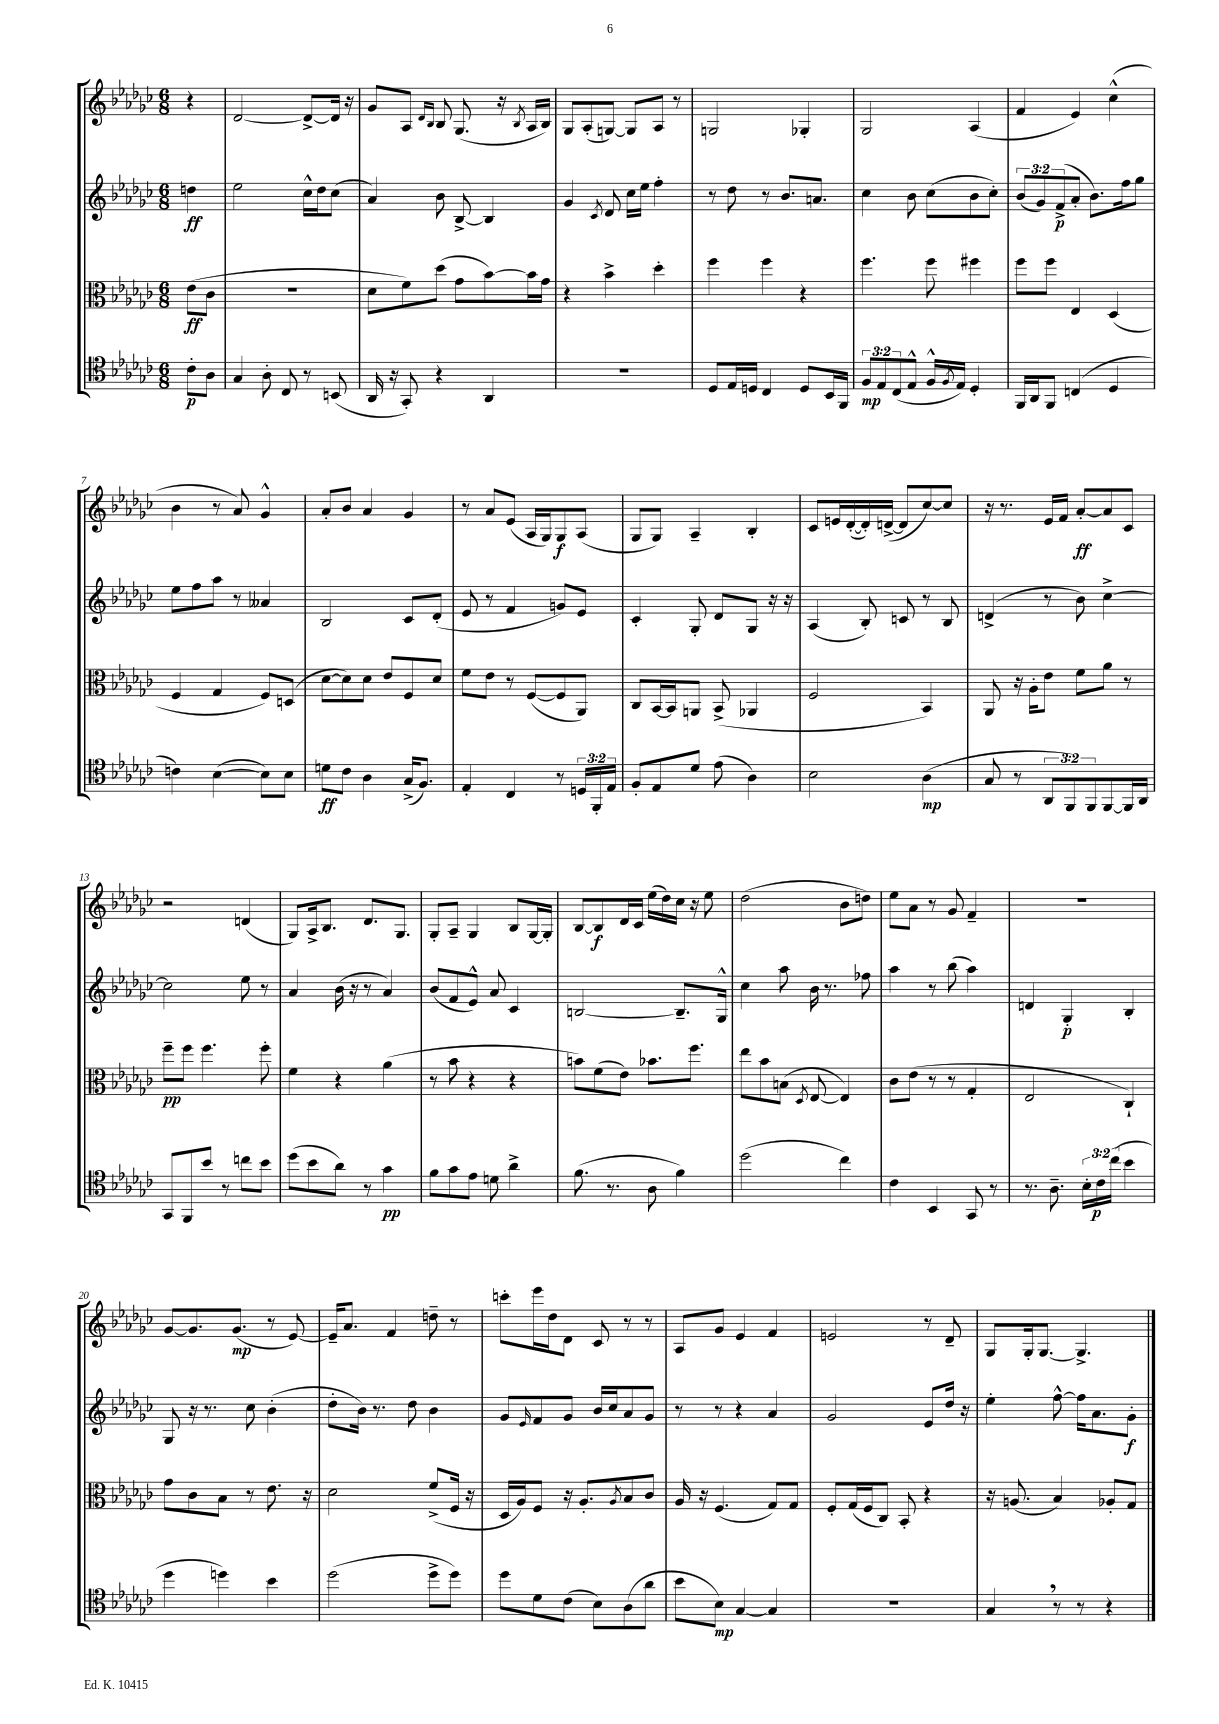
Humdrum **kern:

**kern	**dynam	**kern	**dynam	**kern	**dynam	**kern	**dynam
*part4	*part4	*part3	*part3	*part2	*part2	*part1	*part1
*staff4	*staff4	*staff3	*staff3	*staff2	*staff2	*staff1	*staff1
*clefC4	*	*clefC3	*	*clefG2	*	*clefG2	*
*k[b-e-a-d-g-c-]	*	*k[b-e-a-d-g-c-]	*	*k[b-e-a-d-g-c-]	*	*k[b-e-a-d-g-c-]	*
*M6/8	*	*M6/8	*	*M6/8	*	*M6/8	*
=	=	=	=	=	=	=	=
8c-'\L	p	(8e-\L	ff	4ddn\	ff	4r	.
8A-\J	.	8c-\J	.	.	.	.	.
=1	=1	=1	=1	=1	=1	=1	=1
4G-/	.	2.r	.	2ee-\	.	[2d-/	.
8A-'\	.	.	.	.	.	.	.
8C-/	.	.	.	.	.	.	.
8r	.	.	.	16cc-^^\LL	.	8d-^/L_	.
.	.	.	.	16dd-\J	.	.	.
(8BBn/	.	.	.	(8cc-\J	.	16d-/Jk]	.
.	.	.	.	.	.	16r	.
=2	=2	=2	=2	=2	=2	=2	=2
16AA-/	.	8d-\L	.	4a-/)	.	8g-/L	.
16r	.	.	.	.	.	.	.
8GG-'/)	.	8f\)	.	.	.	8A-/J	.
.	.	.	.	.	.	16qqd-/LL	.
.	.	.	.	.	.	16qqB-/JJ	.
4r	.	(8dd-\J	.	8b-\	.	8B-/	.
.	.	8g-\L	.	[8B-^/	.	(8.G-/	.
4AA-/	.	[8b-\)	.	4B-/]	.	.	.
.	.	.	.	.	.	16r	.
.	.	.	.	.	.	8qB-/	.
.	.	16b-\L]	.	.	.	16A-/LL	.
.	.	16g-\JJ	.	.	.	16B-/JJ)	.
=3	=3	=3	=3	=3	=3	=3	=3
2.r	.	4r	.	4g-/	.	8G-/L	.
.	.	.	.	.	.	(8A-'/	.
.	.	.	.	8qc-/	.	.	.
.	.	4b-^\	.	8d-/	.	[8Gn/J)	.
.	.	.	.	16cc-\LL	.	8G/L]	.
.	.	.	.	16ee-\JJ	.	.	.
.	.	4dd-'\	.	4ff'\	.	8A-/J	.
.	.	.	.	.	.	8r	.
=4	=4	=4	=4	=4	=4	=4	=4
8D-/L	.	4ff\	.	8r	.	2Gn/	.
16E-/L	.	.	.	8dd-\	.	.	.
16Dn/JJ	.	.	.	.	.	.	.
4C-/	.	4ff\	.	8r	.	.	.
.	.	.	.	8.b-/L	.	.	.
8D/L	.	4r	.	.	.	4G-X'/	.
.	.	.	.	8.an/J	.	.	.
16BB-/L	.	.	.	.	.	.	.
16FF/JJ	.	.	.	.	.	.	.
=5	=5	=5	=5	=5	=5	=5	=5
12F/L	mp	4.ff\	.	4cc-\	.	2G-/	.
12E-/	.	.	.	.	.	.	.
(12C-/	.	.	.	.	.	.	.
8E-^^/J	.	.	.	8b-\	.	.	.
16F^^/LL	.	8ff\	.	(8cc-\L	.	.	.
8qF/	.	.	.	.	.	.	.
16E-/JJ)	.	.	.	.	.	.	.
4D-'/	.	4ff#X\	.	8b-\	.	(4A-/	.
.	.	.	.	8cc-'\J)	.	.	.
=6	=6	=6	=6	=6	=6	=6	=6
16FF/LL	.	8ff\L	.	(12b-/L	.	4f/	.
16AA-/J	.	.	.	.	.	.	.
.	.	.	.	12g-/)	.	.	.
8FF/J	.	8ff\J	.	.	.	.	.
.	.	.	.	(12f^/	p	.	.
(4Cn/	.	4E-/	.	8a-'/J	.	4e-/)	.
.	.	.	.	8.b-\L)	.	.	.
4D-/	.	(4D-/	.	.	.	(4cc-^^\	.
.	.	.	.	16ff\k	.	.	.
.	.	.	.	8gg-\J	.	.	.
!!LO:LB:g=z
=7	=7	=7	=7	=7	=7	=7	=7
4cn\)	.	4F/	.	8ee-\L	.	4b-\	.
.	.	.	.	8ff\	.	.	.
([4B-\	.	4G-/	.	8aa-\J	.	8r	.
.	.	.	.	8r	.	8a-/)	.
8B-\L])	.	8F/L)	.	4a--X/	.	4g-^^/	.
8B-\J	.	(8Dn/J	.	.	.	.	.
=8	=8	=8	=8	=8	=8	=8	=8
8dn\L	ff	[8d-\L	.	2B-/	.	8a-'/L	.
8c-\J	.	8d-\])	.	.	.	8b-/J	.
4A-\	.	8d-\J	.	.	.	4a-/	.
.	.	8e-/L	.	.	.	.	.
(16G-^/KL	.	8F/	.	8c-/L	.	4g-/	.
8.F/J)	.	.	.	.	.	.	.
.	.	8d-/J	.	(8d-'/J	.	.	.
=9	=9	=9	=9	=9	=9	=9	=9
4E-'/	.	8f\L	.	8e-/	.	8r	.
.	.	8e-\J	.	8r	.	8a-/L	.
4C-/	.	8r	.	4f/	.	(8e-/J	.
.	.	([8F/L	.	.	.	16A-/LL	.
.	.	.	.	.	.	16G-/J)	.
8r	.	8F/]	.	8gn/L)	.	8G-/	f
24Dn/LL	.	8AA-/J)	.	8e-/J	.	(8A-/J	.
24FF'/	.	.	.	.	.	.	.
24E-/JJ	.	.	.	.	.	.	.
=10	=10	=10	=10	=10	=10	=10	=10
8F'/L	.	8C-/L	.	4c-'/	.	8G-/L	.
8E-/	.	[16BB-/L	.	.	.	8G-/J)	.
.	.	16BB-/J]	.	.	.	.	.
8d-/J	.	8AAn/J	.	8G-'/	.	4A-~/	.
(8e-\	.	(8BB-^/	.	8d-/L	.	.	.
4A-\)	.	4AA-X/	.	8G-/J	.	4B-'/	.
.	.	.	.	16r	.	.	.
.	.	.	.	16r	.	.	.
=11	=11	=11	=11	=11	=11	=11	=11
2B-\	.	2F/	.	(4A-/	.	8c-/L	.
.	.	.	.	.	.	16en/L	.
.	.	.	.	.	.	([16d-'/	.
.	.	.	.	8B-'/)	.	16d-'/])	.
.	.	.	.	.	.	([16dn^/JJ	.
.	.	.	.	8cn/	.	8d/L]	.
(4A-\	mp	4BB-/)	.	8r	.	[8cc-/)	.
.	.	.	.	8B-/	.	8cc-/J]	.
=12	=12	=12	=12	=12	=12	=12	=12
8G-/	.	8AA-/	.	(4dn^/	.	16r	.
.	.	.	.	.	.	8.r	.
8r	.	16r	.	.	.	.	.
.	.	16A-'\KL	.	.	.	.	.
12AA-/L	.	8e-\J	.	8r	.	16e-/LL	.
.	.	.	.	.	.	16f/JJ	.
12FF/)	.	.	.	.	.	.	.
.	.	8f\L	.	8b-\)	.	[8a-'/L	ff
12FF/	.	.	.	.	.	.	.
[8FF/	.	8a-\J	.	[4cc-^\	.	8a-/]	.
16FF/L]	.	8r	.	.	.	8c-/J	.
16AA-/JJ	.	.	.	.	.	.	.
!!LO:LB:g=z
=13	=13	=13	=13	=13	=13	=13	=13
8GG-/L	.	8ff~\L	pp	2cc-\]	.	2r	.
8FF/	.	8ff\J	.	.	.	.	.
8b-/J	.	4.ff\	.	.	.	.	.
8r	.	.	.	.	.	.	.
8ccn\L	.	.	.	8ee-\	.	(4dn/	.
8b-\J	.	8ff'\	.	8r	.	.	.
=14	=14	=14	=14	=14	=14	=14	=14
(8dd-\L	.	4f\	.	4a-/	.	8G-/L)	.
8b-\	.	.	.	.	.	16A-^/k	.
.	.	.	.	.	.	8.B-/J	.
8a-\J)	.	4r	.	(16b-\	.	.	.
.	.	.	.	16r	.	.	.
8r	.	.	.	8r	.	8.d-/L	.
4g-\	pp	(4a-\	.	4a-/)	.	.	.
.	.	.	.	.	.	8.G-/J	.
=15	=15	=15	=15	=15	=15	=15	=15
8f\L	.	8r	.	(8b-/L	.	8G-'/L	.
8g-\	.	8b-\	.	8f/	.	8A-~/J	.
8e-\J	.	4r	.	8e-^^/J)	.	4G-/	.
8dn\	.	.	.	8a-/	.	.	.
4a-^\	.	4r	.	4c-/	.	8B-/L	.
.	.	.	.	.	.	[16G-/L	.
.	.	.	.	.	.	16G-'/JJ]	.
=16	=16	=16	=16	=16	=16	=16	=16
(8.f\	.	8bn\L)	.	[2Bn/	.	[8B-/L	.
.	.	(8f\	.	.	.	8B-/]	f
8.r	.	.	.	.	.	.	.
.	.	8e-\J)	.	.	.	16d-/L	.
.	.	.	.	.	.	16c-/JJ	.
8A-\	.	8.b-X\L	.	.	.	(16ee-\LL	.
.	.	.	.	.	.	16dd-\)	.
4f\)	.	.	.	8.B~/L]	.	16cc-\JJ	.
.	.	8.ff\J	.	.	.	16r	.
.	.	.	.	.	.	8ee-\	.
.	.	.	.	16G-^^/Jk	.	.	.
=17	=17	=17	=17	=17	=17	=17	=17
(2dd-\	.	8ee-\L	.	4cc-\	.	(2dd-\	.
.	.	8b-\	.	.	.	.	.
.	.	(8Bn\J	.	8aa-\	.	.	.
.	.	8qD-/	.	.	.	.	.
.	.	[8E-/	.	16b-\	.	.	.
.	.	.	.	8.r	.	.	.
4cc-\)	.	4E-/])	.	.	.	8b-\L	.
.	.	.	.	8ff-X\	.	8ddn\J)	.
=18	=18	=18	=18	=18	=18	=18	=18
4c-\	.	8c-\L	.	4aa-\	.	8ee-\L	.
.	.	(8e-\J	.	.	.	8a-\J	.
4BB-/	.	8r	.	8r	.	8r	.
.	.	8r	.	(8bb-\	.	8g-/	.
8GG-/	.	4G-'/	.	4aa-\)	.	4f~/	.
8r	.	.	.	.	.	.	.
=19	=19	=19	=19	=19	=19	=19	=19
8.r	.	2E-/	.	4dn/	.	2.r	.
8.A-~\	.	.	.	.	.	.	.
.	.	.	.	4G-'/	p	.	.
24B-'\LL	.	.	.	.	.	.	.
24c-\	p	.	.	.	.	.	.
(24cc-\JJ	.	.	.	.	.	.	.
4b-\	.	4C-`/)	.	4B-'/	.	.	.
!!LO:LB:g=z
=20	=20	=20	=20	=20	=20	=20	=20
4dd-\	.	8g-\L	.	8G-/	.	[8g-/L	.
.	.	8c-\	.	16r	.	8.g-/]	.
.	.	.	.	8.r	.	.	.
4ddn\)	.	8B-\J	.	.	.	.	.
.	.	.	.	.	.	(8.g-/J	mp
.	.	8r	.	8cc-\	.	.	.
4b-\	.	8.e-\	.	(4b-'\	.	8r	.
.	.	.	.	.	.	[8e-/)	.
.	.	16r	.	.	.	.	.
=21	=21	=21	=21	=21	=21	=21	=21
(2dd-\	.	2d-\	.	8dd-'\L	.	16e-~/KL]	.
.	.	.	.	.	.	8.a-/J	.
.	.	.	.	16b-\Jk)	.	.	.
.	.	.	.	8.r	.	.	.
.	.	.	.	.	.	4f/	.
.	.	.	.	8dd-\	.	.	.
8dd-^\L	.	(8f^/L	.	4b-\	.	8ddn~\	.
8dd-\J)	.	16F/Jk	.	.	.	8r	.
.	.	16r	.	.	.	.	.
=22	=22	=22	=22	=22	=22	=22	=22
8dd-\L	.	16D-/LL	.	8g-/L	.	8cccn'\L	.
.	.	16A-/J)	.	.	.	.	.
.	.	.	.	16qqe-/	.	.	.
8d-\	.	8F/J	.	8f/	.	16eee-\L	.
.	.	.	.	.	.	16dd-\J	.
(8c-\J	.	16r	.	8g-/J	.	8d-\J	.
.	.	8.A-'/L	.	.	.	.	.
8B-\L)	.	.	.	16b-/LL	.	8c-/	.
.	.	.	.	16cc-/J	.	.	.
.	.	8qA-/	.	.	.	.	.
(8A-\	.	8B-/	.	8a-/	.	8r	.
8a-\J	.	8c-/J	.	8g-/J	.	8r	.
=23	=23	=23	=23	=23	=23	=23	=23
8b-\L	.	16A-/	.	8r	.	8A-/L	.
.	.	16r	.	.	.	.	.
8B-\J)	mp	(4.F/	.	8r	.	8g-/J	.
[4G-/	.	.	.	4r	.	4e-/	.
4G-/]	.	8G-/L)	.	4a-/	.	4f/	.
.	.	8G-/J	.	.	.	.	.
=24	=24	=24	=24	=24	=24	=24	=24
2.r	.	8F'/L	.	2g-/	.	2en/	.
.	.	(16G-/L	.	.	.	.	.
.	.	16F/J	.	.	.	.	.
.	.	8C-/J)	.	.	.	.	.
.	.	8BB-'/	.	.	.	.	.
.	.	4r	.	8e-/L	.	8r	.
.	.	.	.	16dd-/Jk	.	8d-~/	.
.	.	.	.	16r	.	.	.
=25	=25	=25	=25	=25	=25	=25	=25
4G-,/	.	16r	.	4ee-'\	.	8G-/L	.
.	.	(8.An/	.	.	.	.	.
.	.	.	.	.	.	16G-'/k	.
.	.	.	.	.	.	[8.G-/J	.
8r	.	4B-/)	.	[8ff^^\	.	.	.
8r	.	.	.	16ff\KL]	.	4.G-^/]	.
.	.	.	.	8.a-\	.	.	.
4r	.	8A-X'/L	.	.	.	.	.
.	.	8G-/J	.	8g-'\J	f	.	.
==	==	==	==	==	==	==	==
*-	*-	*-	*-	*-	*-	*-	*-
